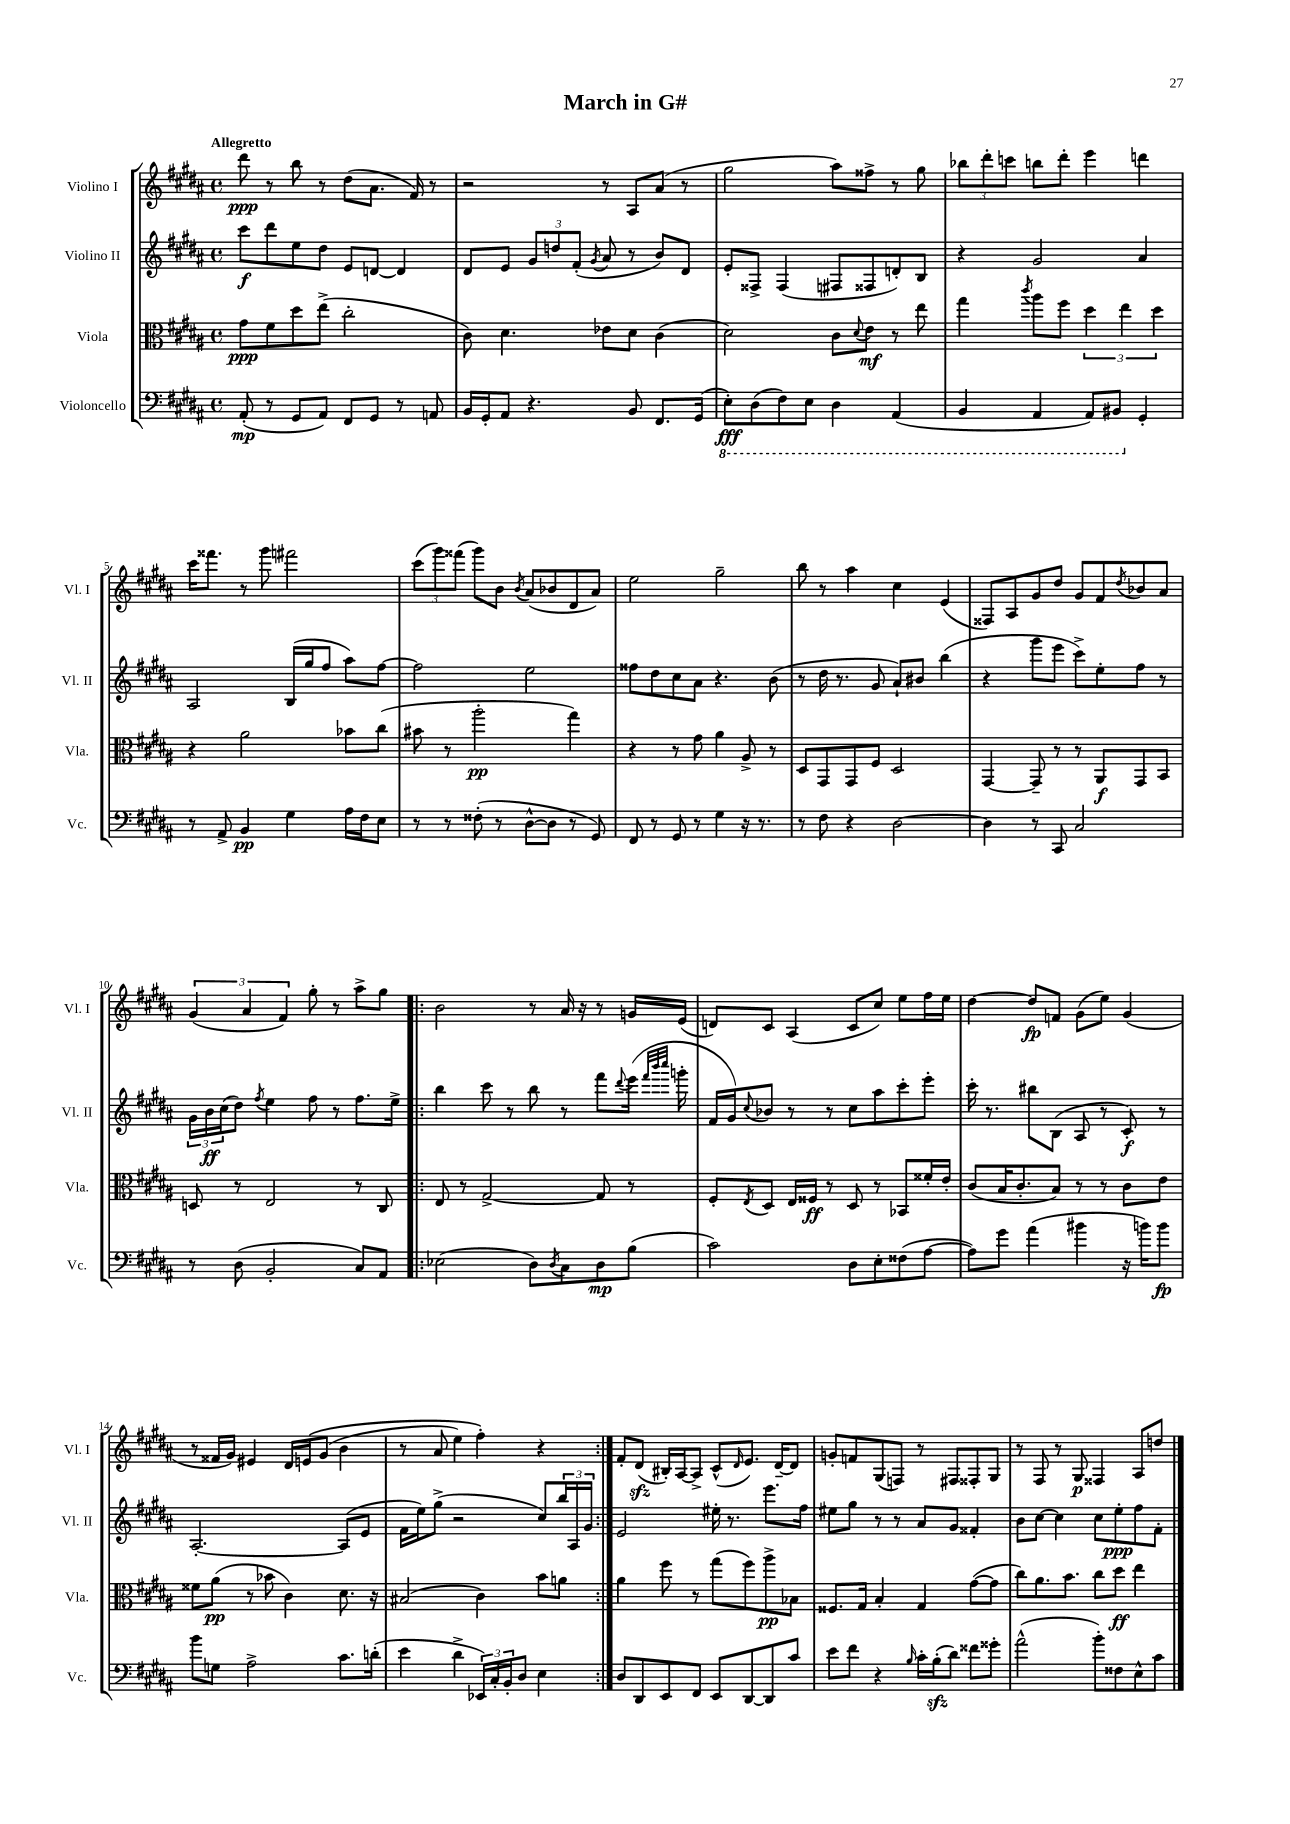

**kern	**kern	**kern	**kern
*staff4	*staff3	*staff2	*staff1
*clefF4	*clefC3	*clefG2	*clefG2
*k[f#c#g#d#a#]	*k[f#c#g#d#a#]	*k[f#c#g#d#a#]	*k[f#c#g#d#a#]
*M4/4	*M4/4	*M4/4	*M4/4
*met(c)	*met(c)	*met(c)	*met(c)
(8AA#'	8g#	8ccc#	8ddd#
8r	8f#	8ddd#	8r
8GG#	8dd#	8ee	8bb
8AA#)	(8ee^	8dd#	8r
8FF#	2cc#'	8e	(8dd#
8GG#	.	[8d	8.a#
8r	.	4d]	.
.	.	.	16f#)
8AA	.	.	8r
=	=	=	=
16BB	8c#)	8d#	2r
16GG#'	.	.	.
8AA#	4.d#	8e	.
4.r	.	12g#	.
.	.	12dd	.
.	.	(12f#'	.
.	.	8qg#	.
.	8e-	8a#	8r
8BB	8d#	8r	8A#
8.FF#	(4c#	8b)	(8a#
.	.	8d#	8r
(16GG#	.	.	.
=	=	=	=
8EE')	2d#)	8e'	2gg#
(8DD#	.	8F##^	.
8FF#)	.	(4F##	.
8EE	.	.	.
4DD#	8c#	8F#	8aa#)
.	8qqd#	.	.
.	8e	8F##	8ff##^
(4AAA#	8r	8d')	8r
.	8ee	8B	8gg#
=	=	=	=
4BBB	4gg#	4r	12bb-
.	.	.	12ddd#'
.	.	.	12ccc
.	8qccc#	.	.
4AAA#	8aa#	2g#	8bb
.	8ff#	.	8ddd#'
8AAA#)	6dd#	.	4eee
8BBB#	.	.	.
.	6ee	.	.
4GG#'	.	4a#	4ddd
.	6dd#	.	.
=	=	=	=
8r	4r	2A#	16ccc#
.	.	.	8.fff##
8AA#^	.	.	.
4BB	2a#	.	8r
.	.	.	8ggg#
4G#	.	(16B	2fff#
.	.	16gg#	.
.	.	8ff#	.
16A#	8b-	8aa#)	.
16F#	.	.	.
8E	(8cc#	[8ff#	.
=	=	=	=
8r	8b#	2ff#]	(12ccc#
.	.	.	12ggg#)
8r	8r	.	.
.	.	.	(12fff##
(8F##'	2aa#'	.	8ggg#)
8r	.	.	8b
.	.	.	8qb
[8D#^^	.	2ee	(8a#
8D#]	.	.	8b-
8r	4gg#)	.	8d#
8GG#)	.	.	8a#)
=	=	=	=
8FF#	4r	8ff##	2ee
8r	.	8dd#	.
8GG#	8r	8cc#	.
8r	8g#	8a#	.
4G#	4a#	4.r	2gg#~
16r	8A#^	.	.
8.r	.	.	.
.	8r	(8b	.
=	=	=	=
8r	8D#	8r	8bb
8F#	8GG#	16dd#	8r
.	.	8.r	.
4r	8GG#	.	4aa#
.	8F#	8g#	.
[2D#	2D#	8a#`)	4cc#
.	.	8b#	.
.	.	(4bb	(4e
=	=	=	=
4D#]	[4GG#	4r	8F##)
.	.	.	8A#
8r	8GG#~]	8ggg#	8g#
8CC#	8r	8eee	8dd#
2C#	8r	8ccc#^)	8g#
.	8AA#	8ee'	8f#
.	.	.	8qdd#
.	8GG#	8ff#	8b-
.	8BB	8r	8a#
=	=	=	=
8r	8D	24g#	(6g#
.	.	24b	.
.	.	(24cc#	.
(8D#	8r	8dd#)	.
.	.	.	6a#
.	.	8qff#	.
2BB'	2E	4ee	.
.	.	.	6f#)
.	.	8ff#	8gg#'
.	.	8r	8r
8C#)	8r	8.ff#	8aa#^
8AA#	8C#	.	8gg#
.	.	16ee^	.
=!|:	=!|:	=!|:	=!|:
(2E-	8E	4bb	2b
.	8r	.	.
.	[2G#^	8ccc#	.
.	.	8r	.
8D#)	.	8bb	8r
8qD#	.	.	.
8C#	.	8r	16a#
.	.	.	16r
8D#	8G#]	8fff#	8r
.	.	8qqddd#	.
(8B	8r	(16eee	16g
.	.	32qqfff#	.
.	.	32qqbbb	.
.	.	32qqcccc#	.
.	.	16ggg'	(16e
=	=	=	=
2c#)	8F#'	16f#	8d)
.	.	16g#)	.
.	8qE	8qqcc#	.
.	8D#	8b-	8c#
.	16E	8r	(4A#
.	16F##	.	.
.	8r	8r	.
8D#	8D#	8cc#	8c#
8E'	8r	8aa#	8cc#)
(8F##	8BB-	8ccc#'	8ee
[8A#	16f##'	8eee'	16ff#
.	16e'	.	16ee
=	=	=	=
8A#])	(8c#	16ccc#'	[4dd#
.	.	8.r	.
8g#	16B	.	.
.	8.c#'	.	.
(4a#	.	8bb#	8dd#]
.	8B)	(8B	8f
4b#	8r	8A#	(8g#
.	8r	8r	8ee)
16r	8c#	8c#')	(4g#
16b)	.	.	.
8b	8e	8r	.
=	=	=	=
8b	8f##	[2.A#'	8r
8G	(8a#	.	16f##
.	.	.	16g#)
2A#^	8r	.	4e#
.	8b-	.	.
.	4c#)	.	16d#
.	.	.	&(16e
.	.	.	(8g#
8.c#	8.d#	(8A#]	4b
.	.	8e	.
(16d'	16r	.	.
=	=	=	=
4e	(2B#	16f#	8r
.	.	16ee)	.
.	.	(8gg#^	8a#
4d#^	.	2r	4ee)
24EE-)	4c#)	.	4ff#'&)
24C#'	.	.	.
24BB'	.	.	.
8D#	.	.	.
4E	8b	8cc#)	4r
.	8a	24bb	.
.	.	24A#	.
.	.	24g#	.
=:|!	=:|!	=:|!	=:|!
8D#	4a#	2e	8f#'
8DD#	.	.	(8d#
8EE	8ff#	.	16B#')
.	.	.	[16A#
8FF#	8r	.	8A#^]
8EE	(8gg#	16ee#'	(8c#^^
.	.	8.r	.
.	.	.	16qqd#
[8DD#	8ff#)	.	8.e)
8DD#]	8aa#^	8.eee	.
.	.	.	[16d#~
8c#	8B-	.	8d#]
.	.	16ff#	.
=	=	=	=
8e	8.F##	8ee#	8g'
8f#	.	8gg#	8f
.	16G#	.	.
4r	4B'	8r	(8G#
.	.	8r	8F)
16qqB	.	.	.
16c#'	4G#	8a#	8r
(16B'	.	.	.
8d#)	.	8g#	8F#
8f##	([8g#	4f##'	8F##'
8g##'	8g#]	.	8G#
=	=	=	=
(2a#^^	8cc#)	8b	8r
.	8.a#	[8cc#	8F#
.	.	4cc#]	8r
.	8.b	.	.
.	.	.	8G#
8b')	8cc#	8cc#	4F##
8F##	8dd#	8ee'	.
8E^^	4ee	8ff#	8A#
8c#	.	8f#'	8dd
==	==	==	==
*-	*-	*-	*-
